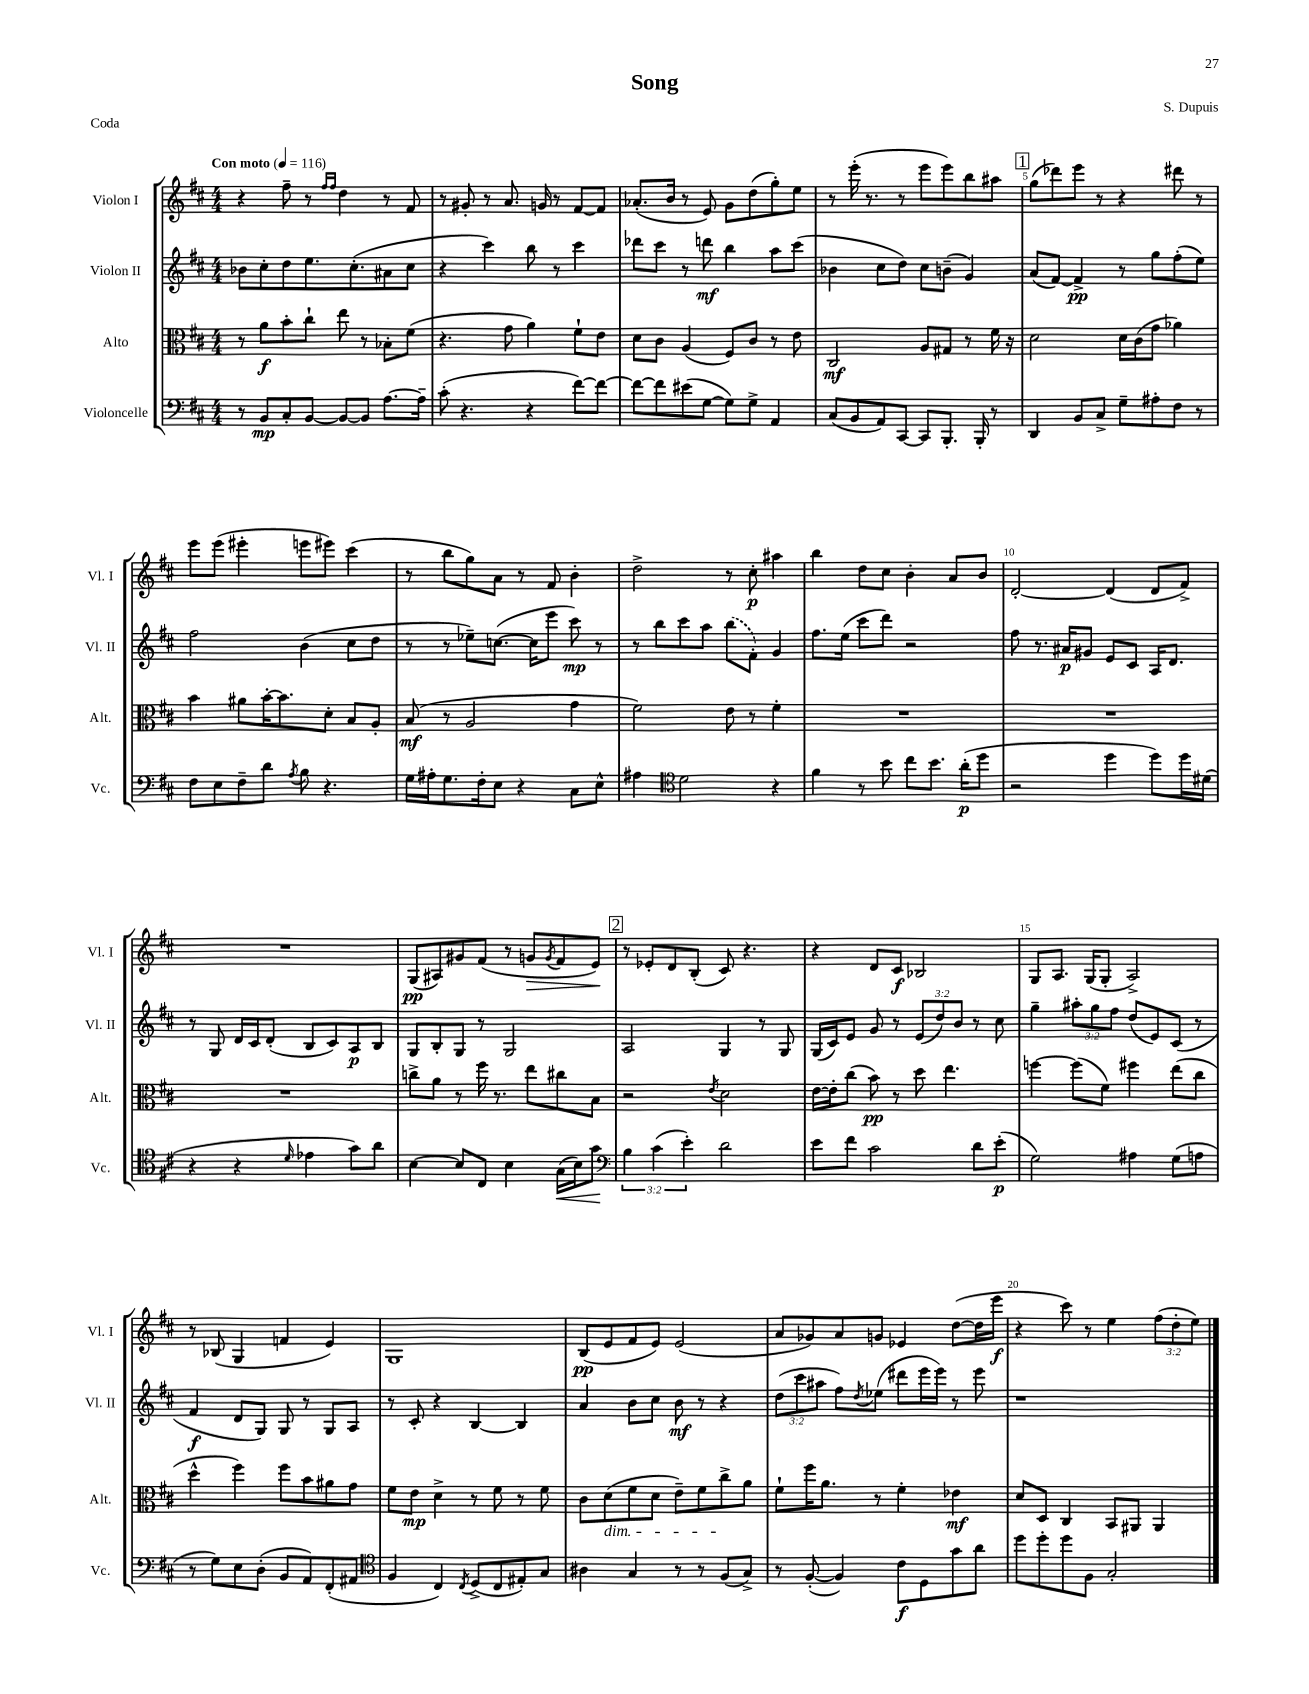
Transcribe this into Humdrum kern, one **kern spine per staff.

**kern	**kern	**kern	**kern
*staff4	*staff3	*staff2	*staff1
*clefF4	*clefC3	*clefG2	*clefG2
*k[f#c#]	*k[f#c#]	*k[f#c#]	*k[f#c#]
*M4/4	*M4/4	*M4/4	*M4/4
*MM116	*MM116	*MM116	*MM116
8r	8r	8b-\L	4r
8BB/L	8a\L	8cc#'\	.
8C#'/	8b'\	8dd\	8ff#~\
[8BB/J	8cc#`\J	8.ee\	8r
.	.	.	16qqff#/LL
.	.	.	16qqff#/JJ
8BB/_L	8ee\	.	4dd\
.	.	(8.cc#'\	.
8BB/]J	8r	.	.
[8.A\L	8B-'\L	8a#\	8r
.	(8f#\J	8cc#\J	8f#/
16A~\]Jk	.	.	.
=	=	=	=
(8c#'\	4.r	4r	8r
4.r	.	.	8g#'/
.	.	4ccc#\)	8r
.	8g\	.	8.a/
4r	4a\)	8bb\	.
.	.	.	16g/
.	.	8r	8r
[8f#\L)	8f#`\L	4ccc#\	[8f#/L
8f#\_J	8e\J	.	8f#/]J
=	=	=	=
8f#\_L	8d\L	8ddd-\L	(8.a-'/L
8f#\]	8c#\J	8ccc#\J	.
.	.	.	16b/Jk
(8e#\	(4A/	8r	8r
[8G\J	.	8ddd\	8e/)
8G\]L)	8F#/L)	4bb\	8g\L
8G^\J	8c#/J	.	(8dd\
4AA/	8r	8aa\L	8gg'\)
.	8e\	(8ccc#\J	8ee\J
=	=	=	=
(8C#/L	2C#/	4b-\	8r
8BB/	.	.	(16eee'\
.	.	.	8.r
8AA/)	.	8cc#\L	.
[8CC#/J	.	8dd\J)	8r
8CC#/]L	8A/L	8cc#\L	8eee\L
8.BBB'/J	8G#/J	(8b~\J	8eee\)
.	8r	4g/)	8bb\
16BBB'/	.	.	.
8r	16f#\	.	8aa#\J
.	16r	.	.
=	=	=	=
4DD/	2d\	(8a/L	(8gg\L
.	.	[8f#/J)	8ddd-\)
8BB/L	.	4f#^/]	8eee\J
8C#^/J	.	.	8r
8G~\L	16d\LL	8r	4r
.	(16c#\J	.	.
8A#'\	8g\J	8gg\L	.
8F#\J	4a-\)	(8ff#'\	8ddd#\
8r	.	8ee\J)	8r
=	=	=	=
8F#\L	4b\	2ff#\	8eee\L
8E\	.	.	(8eee\J
8F#~\	8a#\L	.	4eee#'\
8d\J	[16b'\K	.	.
.	8.b\]	.	.
8qA/	.	.	.
8B\	.	(4b\	8eee\L
4.r	8d'\J	.	8eee#\J)
.	8B/L	8cc#\L	(4ccc#\
.	8A'/J	8dd\J	.
=	=	=	=
16G\LL	(8B/	8r	8r
16A#'\J	.	.	.
8.G\	8r	8r	8bb\L
.	2A/	8ee-~\L)	8gg\)
16F#'\k	.	.	.
8E\J	.	([8.cc\J	8a\J
4r	.	.	8r
.	.	16cc\]LK	.
.	.	8eee\J	8f#/
8C#\L	4g\	8ccc#\)	4b'\
8E^^\J	.	8r	.
=	=	=	=
4A#\	2f#\)	8r	2dd^\
.	.	8bb\L	.
*clefC4	*	*	*
2d\	.	8ccc#\	.
.	.	8aa\J	.
.	8e\	(8bb\L	8r
.	8r	8f#'\J)	8cc#'\
4r	4f#'\	4g/	4aa#\
=	=	=	=
4f#\	1r	8.ff#\L	4bb\
.	.	(16ee\Jk	.
8r	.	8ccc#\L	8dd\L
8b\	.	8ddd\J)	8cc#\J
8cc#\L	.	2r	4b'\
8.b\J	.	.	.
.	.	.	8a/L
(16a'\LK	.	.	.
8dd\J	.	.	8b/J
=	=	=	=
2r	1r	8ff#\	[2d'/
.	.	8.r	.
.	.	16a#/LK	.
.	.	8g#/J	.
4dd\	.	8e/L	(4d/]
.	.	8c#/J	.
8dd\L)	.	16A/LK	8d/L
.	.	8.d/J	.
16dd\L	.	.	8f#^/J)
(16d#\JJ	.	.	.
=	=	=	=
4r	1r	8r	1r
.	.	8G/	.
4r	.	16d/LL	.
.	.	16c#/J	.
.	.	(8d'/J	.
16qqd/	.	.	.
4e-\	.	8B/L	.
.	.	8c#/)	.
8g\L)	.	8A/	.
8a\J	.	8B/J	.
=	=	=	=
[4B\	8cc^\L	8G/L	(8G/L
.	8a\J	8B'/	8A#/)
8B/]L	8r	8G/J	8g#/
8C#/J	16ff#\	8r	(8f#/J
.	8.r	.	.
4B\	.	2G/	8r
.	8ee\L	.	8g/L
.	.	.	8qg/
(16G\LL	8cc#\	.	8f#/
16B\J)	.	.	.
8g\J	8B\J	.	8e/J)
=	=	=	=
*clefF4	*	*	*
6B\	2r	2A/	8r
.	.	.	8e-'/L
(6c#\	.	.	.
.	.	.	8d/
6e'\)	.	.	.
.	.	.	(8B'/J
.	8qe/	.	.
2d\	2d\	4G/	8c#/)
.	.	.	4.r
.	.	8r	.
.	.	8G/	.
=	=	=	=
8e\L	[16e\LL	(16G/LL	4r
.	16e'\]J	16c#/J)	.
8f#\J	(8cc#\J	8e/J	.
2c#\	8b\)	8g/	8d/L
.	8r	8r	8c#/J
.	8dd\	(12e/L	2B-/
.	.	12dd/)	.
.	4.ee\	.	.
.	.	12b/J	.
8d\L	.	8r	.
(8e'\J	.	8cc#\	.
=	=	=	=
2G\)	[4ff\	4gg~\	8G/L
.	.	.	8.A/J
.	(8ff\]L	12aa#'\L	.
.	.	.	(16G/LK
.	.	12gg\	.
.	8f#\J)	.	8G'/J
.	.	12ff#\J	.
4A#\	4ff#\	(8dd/L	2A^/)
.	.	8e/)	.
(8G\L	(8ee\L	(8c#/J	.
8A\J	8cc#\J	8r	.
=	=	=	=
8r	4dd^^\	4f#/	8r
8G\L)	.	.	(8B-/
8E\	4ff#\)	8d/L	4G/
(8D'\J	.	8G/J)	.
8BB/L	8ff#\L	8G/	4f/
8AA/)	8b\	8r	.
(8FF#'/	8a#\	8G/L	4e/)
8AA#/J	8g\J	8A/J	.
=	=	=	=
*clefC4	*	*	*
4F#/	8f#\L	8r	1G
.	8e\J	8c#'/	.
4C#/)	4d^\	4r	.
8qC#/	.	.	.
(8D^/L	8r	[4B/	.
8C#/	8f#\	.	.
8E#'/)	8r	4B/]	.
8G/J	8f#\	.	.
=	=	=	=
4A#\	8c#\L	4a/	(8B/L
.	(8d\	.	8e/
4G/	8f#\	8b\L	8f#/
.	8d\J	8cc#\J	8e/J)
8r	8e~\L)	8b\	(2e/
8r	8f#\	8r	.
(8F#/L	8cc#^\	4r	.
8G^/J)	8a\J	.	.
=	=	=	=
8r	8f#`\L	(12dd\L	8a/L
.	.	12ccc#\	.
([8F#'/	16ff#\K	.	8g-/)
.	.	12aa#\J	.
.	8.a\J	.	.
4F#/])	.	8ff#\L)	8a/
.	.	8qdd/	.
.	8r	(8ee-\J	8g/J
8c#\L	4f#'\	8ddd#\L	4e-/
8D\	.	16eee\L	.
.	.	16eee\JJ)	.
8g\	4e-\	8r	([8dd\L
8a\J	.	8eee\	16dd\]L
.	.	.	16eee\JJ
=	=	=	=
8dd\L	8d/L	1r	4r
8dd'\	8D/J	.	.
8dd\	4C#/	.	8ccc#\)
8F#\J	.	.	8r
2G'/	8BB/L	.	4ee\
.	8AA#/J	.	.
.	4AA#/	.	(12ff#\L
.	.	.	12dd'\
.	.	.	12ee\J)
==	==	==	==
*-	*-	*-	*-
